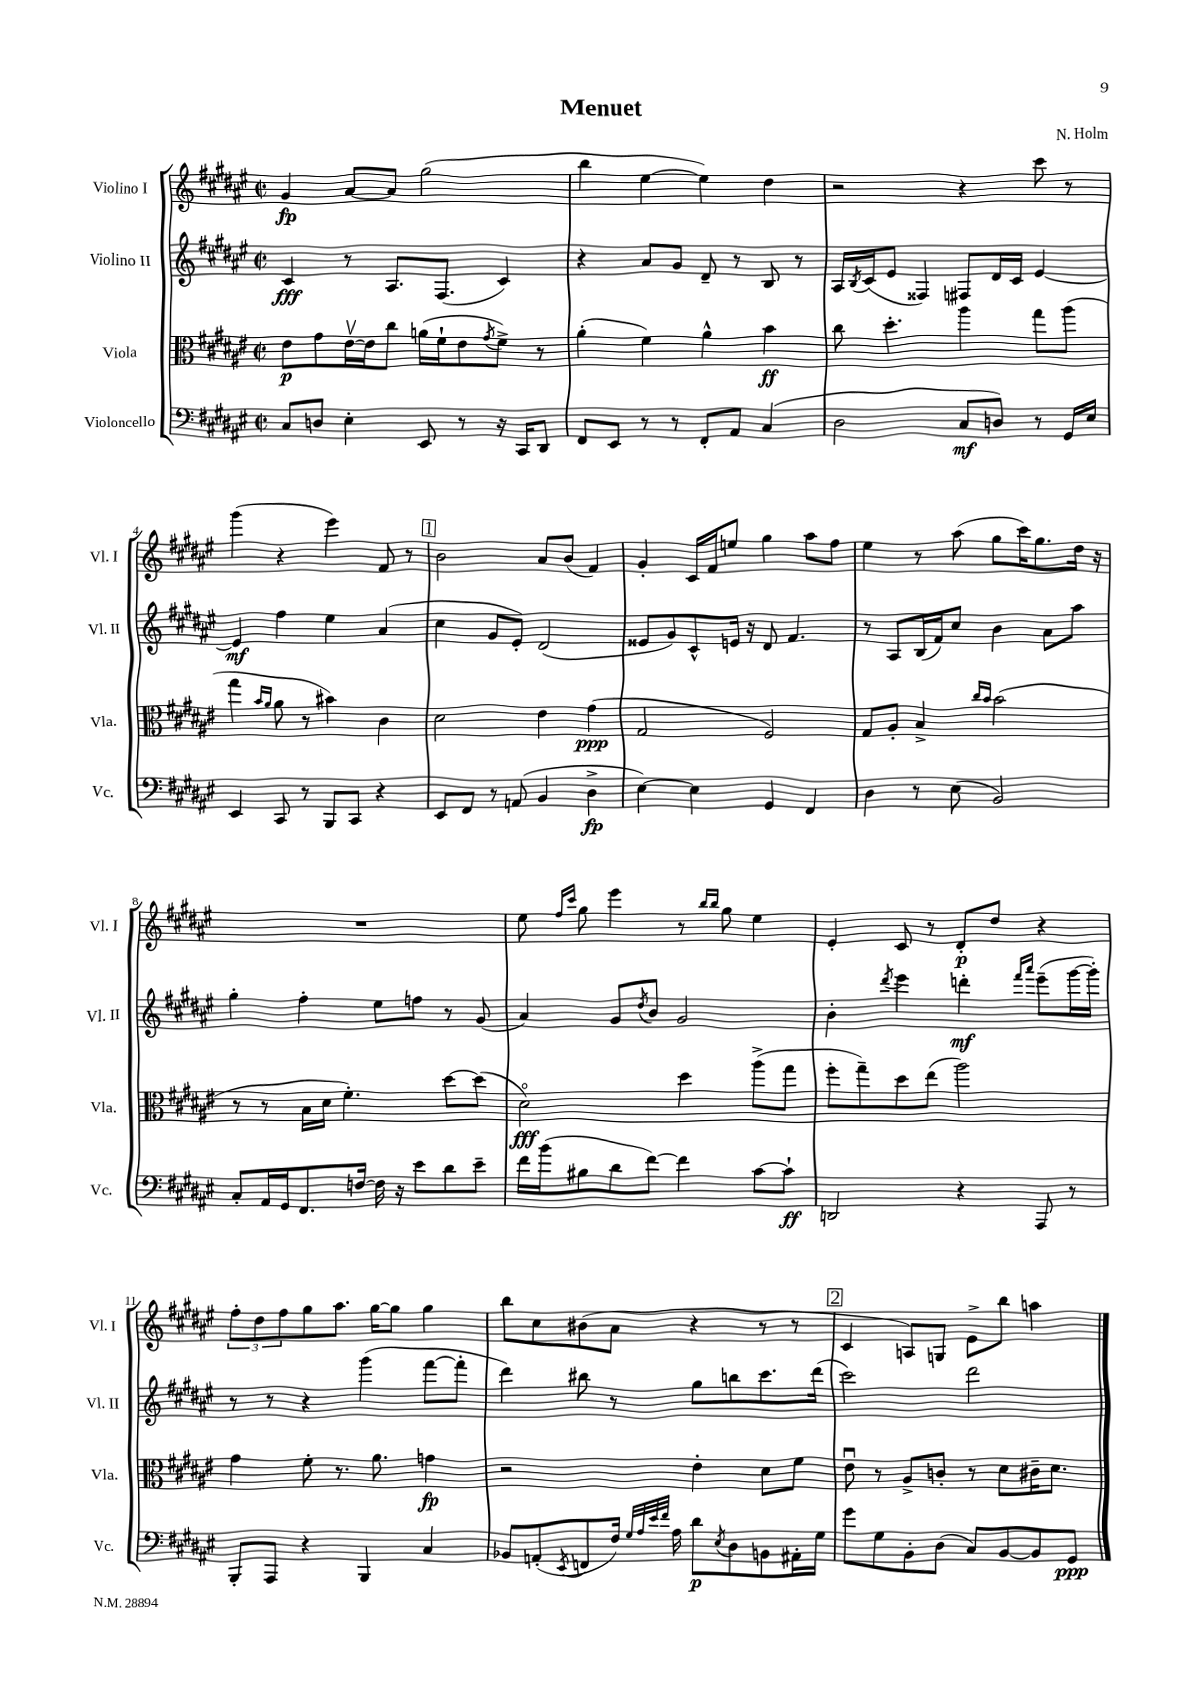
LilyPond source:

\header { title = "Menuet" composer = "N. Holm" }
<<
\new StaffGroup <<
\new Staff = "s0" \with { instrumentName = "Violino I" shortInstrumentName = "Vl. I" } {
    \clef treble \key fis \major \defaultTimeSignature \time 2/2
    gis'4\fp ais'8~ ais'8 gis''2( |
    b''4 eis''4~ eis''4) dis''4 |
    r2 r4 cis'''8 r8 |
    gis'''4( r4 eis'''4) fis'8 r8 |
    \mark \markup { \box "1" } b'2 ais'8 b'8( fis'4) |
    gis'4-. cis'16 fis'16 e''8 gis''4 ais''8 fis''8 |
    eis''4 r8 ais''8( gis''8 cis'''16) gis''8. dis''16 r16 |
    R1 |
    eis''8 \grace { fis''16 cis'''16 } gis''8 eis'''4 r8 \grace { b''16 b''16 } gis''8 eis''4 |
    eis'4-. cis'8 r8 dis'8-.\p dis''8 r4 |
    \tuplet 3/2 { fis''8-. dis''8 fis''8 } gis''8 ais''8. gis''16~ gis''8 gis''4 |
    b''8 cis''8 bis'8( ais'8 r4 r8 r8 |
    \mark \markup { \box "2" } cis'4 a8) g8 eis'8-> b''8 a''4 \bar "|." |
}
\new Staff = "s1" \with { instrumentName = "Violino II" shortInstrumentName = "Vl. II" } {
    \clef treble \key fis \major \defaultTimeSignature \time 2/2
    cis'4\fff r8 ais8. fis8.( cis'4) |
    r4 ais'8 gis'8 dis'8-- r8 b8 r8 |
    ais16 \acciaccatura { b8 } cis'16( eis'8 fisis4) fis8 dis'16 cis'16 eis'4~ |
    eis'4\mf fis''4 eis''4 ais'4( |
    \mark \markup { \box "1" } cis''4 gis'8 eis'8-.) dis'2( |
    eisis'8 gis'8) cis'8-^ e'16 r16 dis'8 fis'4. |
    r8 ais8 b16( fis'16) cis''8 b'4 ais'8 ais''8 |
    gis''4-. fis''4-. eis''8 f''8 r8 gis'8( |
    ais'4) gis'8 \acciaccatura { dis''8 } b'8 gis'2 |
    b'4-. \acciaccatura { dis'''8 } eis'''4 d'''4-.\mf \grace { fis'''16 ais'''16 } eis'''8--( gis'''16~ gis'''16-.) |
    r8 r8 r4 gis'''4( fis'''8~ fis'''8-. |
    dis'''4) bis''8 r8 gis''8 b''8 cis'''8. dis'''16( |
    \mark \markup { \box "2" } cis'''2) dis'''2 \bar "|." |
}
\new Staff = "s2" \with { instrumentName = "Viola" shortInstrumentName = "Vla." } {
    \clef alto \key fis \major \defaultTimeSignature \time 2/2
    eis'8\p gis'8 eis'16~\upbow eis'16 cis''8 a'16( fis'16-! eis'8 \acciaccatura { gis'8 } fis'8->) r8 |
    ais'4-.( fis'4) ais'4-^ b'4\ff |
    cis''8 dis''4.-. ais''4 gis''8 ais''8( |
    gis''4 \grace { b'16 ais'16 } ais'8 r8 bis'4) cis'4 |
    \mark \markup { \box "1" } dis'2 eis'4 gis'4\ppp( |
    gis2 fis2) |
    gis8 ais8-. b4-> \grace { cis''16 b'16 } b'2( |
    r8 r8 b16 dis'16 fis'4.-.) dis''8~ dis''8( |
    dis'2\flageolet\fff) dis''4 ais''8->( gis''8 |
    fis''8-. gis''8--) dis''8 eis''8( ais''2) |
    gis'4 fis'8-. r8. ais'8. g'4\fp |
    r2 eis'4-. dis'8 fis'8 |
    \mark \markup { \box "2" } eis'8\downbow r8 ais8-> c'8-. r8 dis'8 cis'16-- dis'8. \bar "|." |
}
\new Staff = "s3" \with { instrumentName = "Violoncello" shortInstrumentName = "Vc." } {
    \clef bass \key fis \major \defaultTimeSignature \time 2/2
    cis8 d8 eis4-. eis,8 r8 r16 cis,16 dis,8 |
    fis,8 eis,8 r8 r8 fis,8-. ais,8 cis4( |
    dis2 cis8\mf d8) r8 gis,16 eis16 |
    eis,4 cis,8 r8 b,,8 cis,8 r4 |
    \mark \markup { \box "1" } eis,8 fis,8 r8 a,8( b,4 dis4->\fp |
    eis4~) eis4 gis,4 fis,4 |
    dis4 r8 eis8( b,2) |
    cis8-. ais,16 gis,16 fis,8. f16~ f16 r16 eis'8 dis'8 eis'8-- |
    fis'16 b'16( bis8 dis'8 fis'8~) fis'4 cis'8~ cis'8-!\ff |
    d,2 r4 ais,,8 r8 |
    b,,8-. ais,,8 r4 b,,4 cis4 |
    bes,8 a,8-.( \acciaccatura { eis,8 } f,8 fis16) \grace { gis32 ais32 eis'32 fis'32 } ais16 dis'8\p \acciaccatura { eis8 } dis8 b,8 ais,16-. gis16 |
    \mark \markup { \box "2" } gis'8 gis8 b,8-. dis8( cis8) b,8~ b,8 gis,8\ppp \bar "|." |
}
>>
>>
